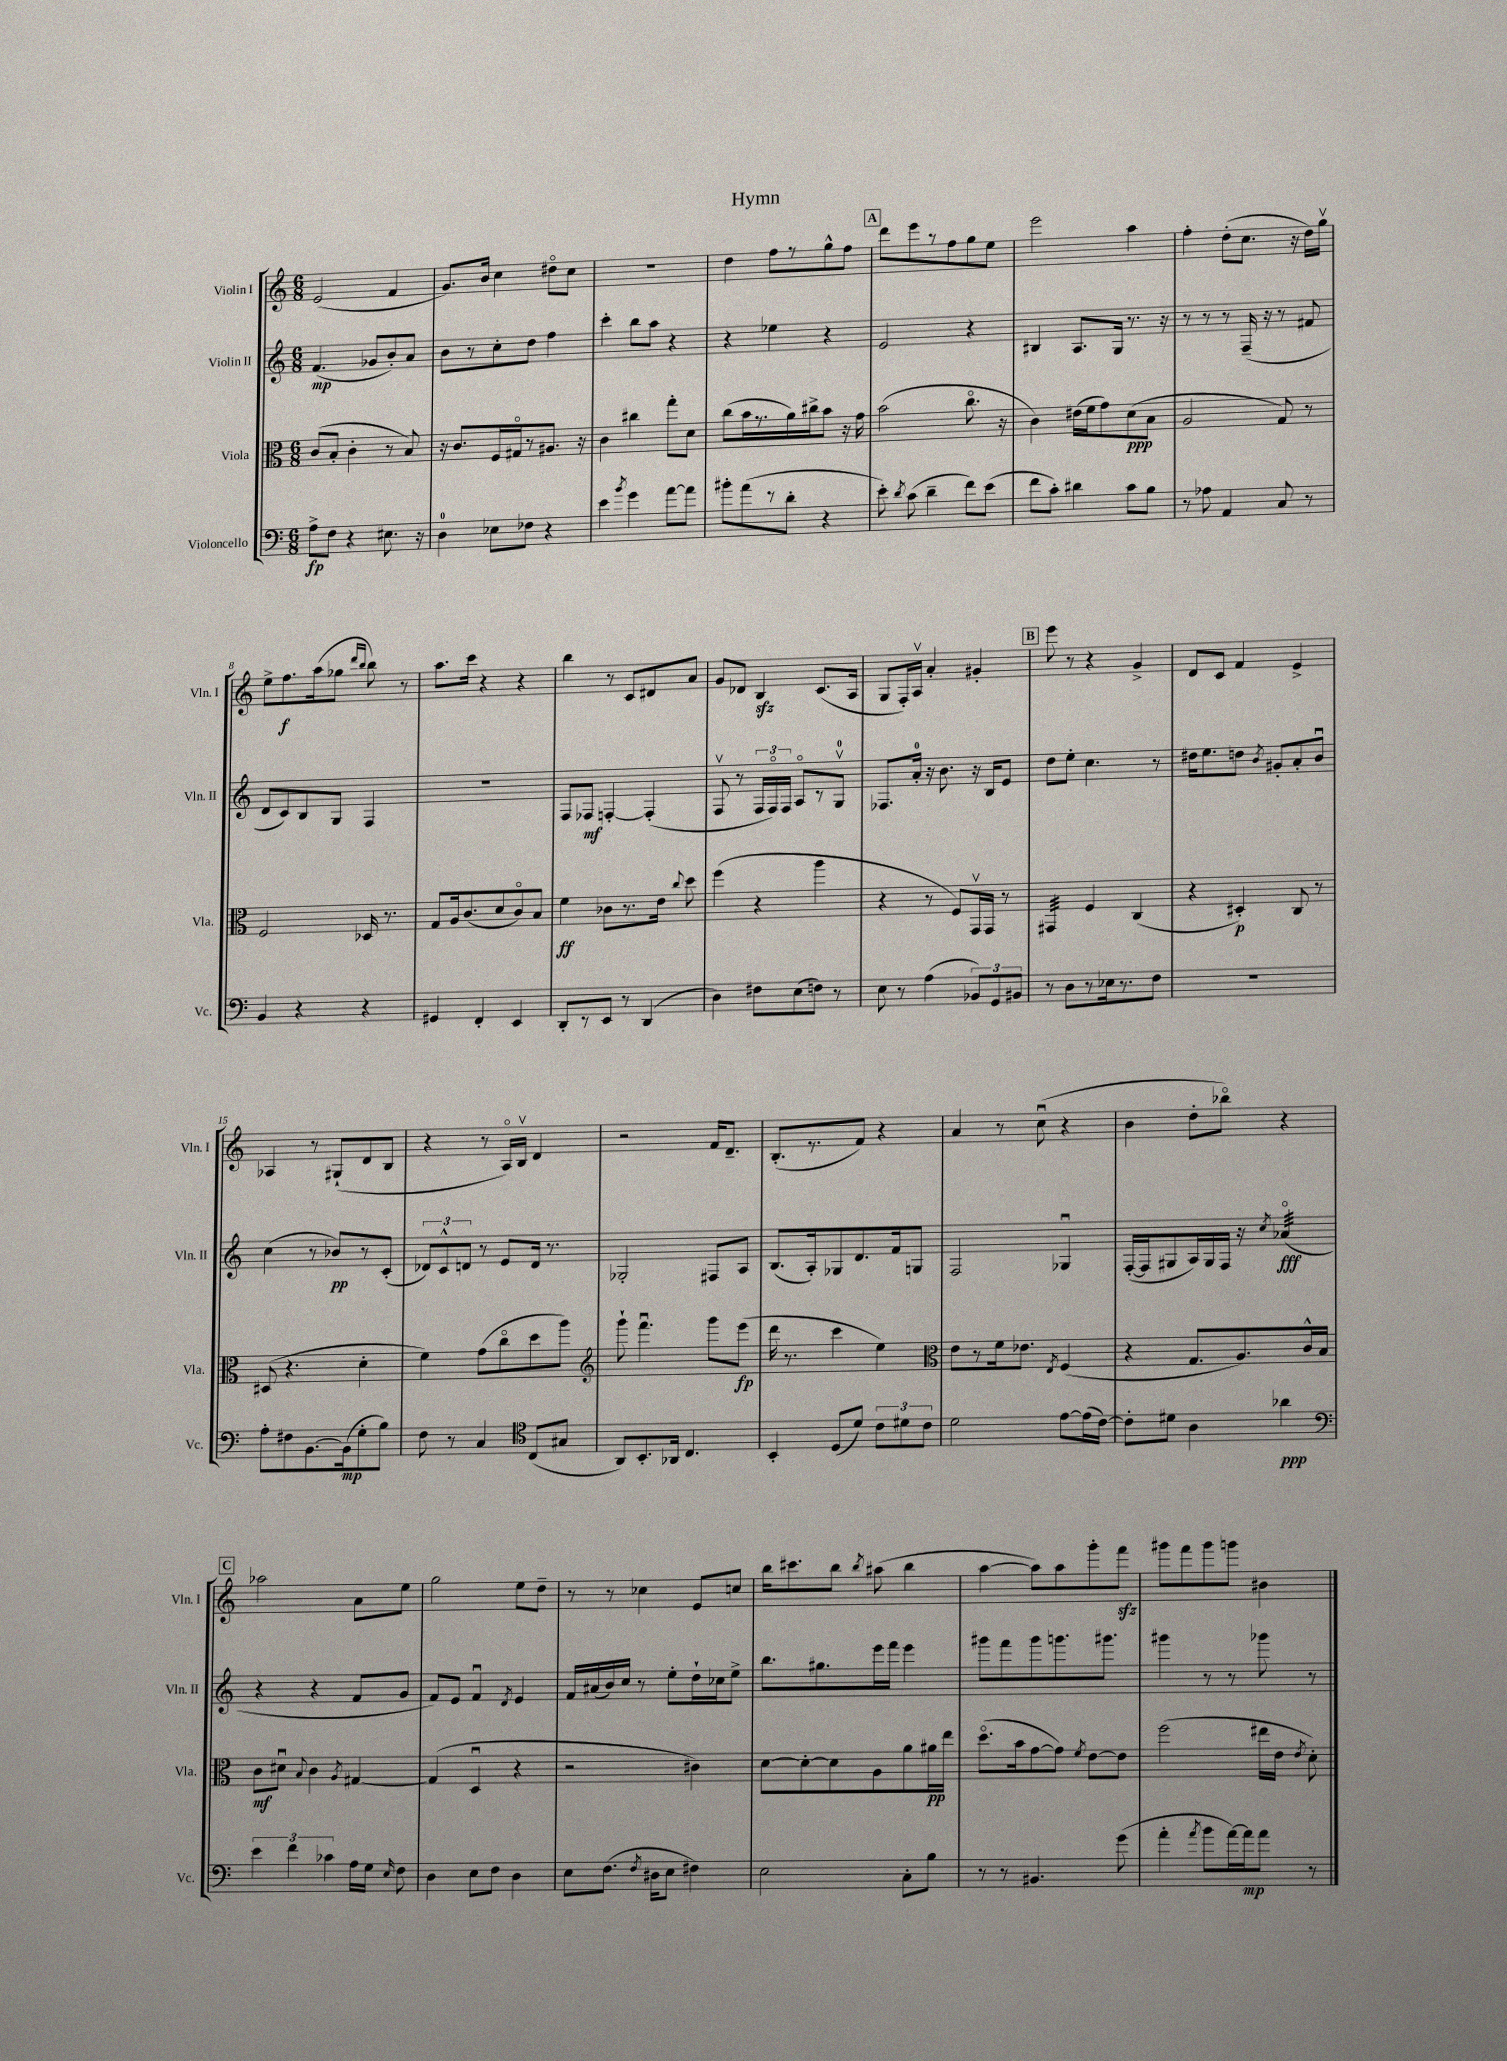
\header { title = "Hymn" }
<<
\new StaffGroup <<
\new Staff = "s0" \with { instrumentName = "Violin I" shortInstrumentName = "Vln. I" } {
    \clef treble \key c \major \numericTimeSignature \time 6/8
    \autoBeamOff e'2( f'4 |
    g'8.[) b'16] c''4 dis''8[\flageolet c''8] |
    R2. |
    d''4 f''8[ r8 g''8-^ f''8] |
    \mark \markup { \box "A" } d'''8[ e'''8 r8 f''8 g''8 e''8] |
    e'''2 a''4 |
    f''4-. d''8[-.( c''8.] r16 d''16[) g''16]\upbow |
    e''8[-> f''8.\f a''16( ges''8] \grace { d'''16[ b''16] } b''8) r8 |
    a''8.[ c'''16] r4 r4 |
    b''4 r8 c'8[ dis'8 a'8] |
    g'8[ des'8] b4\sfz c'8.[( a16] |
    g8[ f16-.) a16]\upbow a'4-. gis'4-. |
    \mark \markup { \box "B" } e'''8 r8 r4 g'4-> |
    d'8[ c'8] f'4 e'4-> |
    aes4 r8 gis8[-!( d'8 b8] |
    r4 r8 a16[\flageolet) b16]\upbow d'4 |
    r2 f'16[ d'8.]-- |
    b8.[-.( r8. f'8]) r4 |
    a'4 r8 c''8\downbow( r4 |
    b'4 d''8[-. bes''8]\flageolet) r4 |
    \mark \markup { \box "C" } aes''2 a'8[ e''8] |
    g''2 e''8[ d''8]-- |
    r8 r8 ces''4 e'8[ c''8] |
    b''16[ cis'''8. b''8] \acciaccatura { b''8 } ais''8( b''4 |
    a''4~ a''8[) a''8 g'''8-. f'''8]\sfz |
    gis'''8[ f'''8 gis'''8 g'''8] bis'4 \bar "|." |
}
\new Staff = "s1" \with { instrumentName = "Violin II" shortInstrumentName = "Vln. II" } {
    \clef treble \key c \major \numericTimeSignature \time 6/8
    \autoBeamOff f'4.\mp( ges'8[ b'8-.) a'8] |
    b'8[ r8 c''8-. d''8] f''4 |
    c'''4-. b''8[ a''8] r4 |
    r4 ees''4 r4 |
    \mark \markup { \box "A" } e'2 r4 |
    bis4 a8.[ g16] r8. r16 |
    r8 r8 r8 f16--( r16 r8 fis'8 |
    d'8[ c'8) b8 g8] f4 |
    R2. |
    f8[ fes8]\mf f4~-. f4-.( |
    f8\upbow r8 \tuplet 3/2 { f16[ f16\flageolet) f16] } a8[\flageolet r8 g8]-0\upbow |
    fes8.[ a'16]-0-. r16 b'8. r16 b16[ e'8] |
    \mark \markup { \box "B" } d''8[ e''8]-. c''4. r8 |
    dis''16[ e''8. d''8] \acciaccatura { b'8 } gis'8[-. a'8-. b'8]\downbow |
    c''4( r8 bes'8[\pp) r8 c'8]-.( |
    \tuplet 3/2 { des'8[) c'8-^ d'8] } r8 e'8[ d'16] r8. |
    ges2-. fis8[ a8] |
    b8.[( a16-.) ges8 d'8. f'16 g8] |
    f2 ges4\downbow |
    f16[~-.( f16 gis8 a16) gis16 f16] r16 \acciaccatura { c''8 } aes'4:32\flageolet\fff( |
    \mark \markup { \box "C" } r4 r4 f'8[ g'8] |
    f'8[) e'8] f'4\downbow \acciaccatura { d'8 } e'4 |
    f'16[ ais'16( b'16) c''16] r8 e''8[-. d''16-! ces''16 e''8]-> |
    b''8.[ gis''8. e'''16 f'''16] e'''4 |
    gis'''8[ f'''8 gis'''8 g'''8. gis'''8.] |
    gis'''4 r8 r8 ges'''8 r8 \bar "|." |
}
\new Staff = "s2" \with { instrumentName = "Viola" shortInstrumentName = "Vla." } {
    \clef alto \key c \major \numericTimeSignature \time 6/8
    \autoBeamOff c'8[( b8]-. c'4-. r8 b8) |
    r16 c'8.[ f16 gis16\flageolet r8 ais8.] r16 |
    c'4 cis''4 g''8[-. d'8] |
    c''8[( b'16 r8. a'16) cis''16-> b'8] r16 g'16 |
    \mark \markup { \box "A" } b'2( c''8.\flageolet r16 |
    c'4) eis'16[( f'16 g'8) d'8\ppp( b8] |
    a2 g8) r8 |
    f2 des16 r8. |
    g8[ a16 c'8.( d'8 c'8\flageolet) b8] |
    f'4\ff ces'8[ r8. e'16] \appoggiatura { c''8 } d''8 |
    f''4( r4 a''4 |
    r4 r8 f8[) g,16\upbow g,16] r8 |
    \mark \markup { \box "B" } gis,4:32 f4 c4( |
    r4 dis4-.\p) c8 r8 |
    dis8( r4. d'4-. |
    f'4) g'8[( c''8\flageolet d''8 a''8]) |
    \clef treble g'''8-! f'''4.\downbow g'''8[ e'''8]\fp( |
    d'''16 r8. c'''4 e''4) |
    \clef alto e'8[ r8 f'16 ees'8.] \acciaccatura { e8 } f4( |
    r4 g8.[ a8.) c'16-^ b16] |
    \mark \markup { \box "C" } c'8[\mf dis'8]\downbow \appoggiatura { b8 } c'4 \acciaccatura { a8 } gis4~ |
    gis4( d4\downbow r4 |
    r2 cis'4) |
    d'8[~ d'8~-. d'8 a8 a'8 ais'16\pp e''16] |
    d''8.[\flageolet( b'16 g'8~ g'8]) \acciaccatura { f'8 } e'8[~ e'8] |
    f''2( eis''16[ e'16] \acciaccatura { e'8 } d'8-.) \bar "|." |
}
\new Staff = "s3" \with { instrumentName = "Violoncello" shortInstrumentName = "Vc." } {
    \clef bass \key c \major \numericTimeSignature \time 6/8
    \autoBeamOff a8[->\fp f8] r4 eis8. r16 |
    d4-0 ees8[ fes8] r4 |
    e'4 \acciaccatura { b'8 } g'4 a'8[~ a'8] |
    bis'8[-. a'8( r8 d'8]-. r4 |
    \mark \markup { \box "A" } e'8-.) \acciaccatura { d'8 } c'8( d'4-- f'8[) e'8]( |
    f'8[ c'8]-.) dis'4 c'8[ b8] |
    r8 aes8 a,4 c8 r8 |
    b,4 r4 r4 |
    gis,4 f,4-. e,4 |
    d,8[-. r8 e,8] r8 d,4( |
    d4) fis8[ e8( f8]) r8 |
    e8 r8 a4( \tuplet 3/2 { bes,8[) g,8 bis,8] } |
    \mark \markup { \box "B" } r8 d8[ r8 ees16 r8. f8] |
    r2. |
    a8[-. fis8 b,8.~ b,16\mp( g8-. b8]) |
    f8 r8 c4 \clef tenor c8[( gis8] |
    a,8[) b,8.-. aes,16] c4. |
    b,4-. d8[( d'8]) \tuplet 3/2 { c'8[ dis'8 c'8] } |
    d'2 e'8[~ e'16( c'16]~) |
    c'8[-. dis'8] a4 aes'4\ppp |
    \mark \markup { \box "C" } \clef bass \tuplet 3/2 { e'4 f'4 ces'4 } a16[ g16] \grace { e16 } f8 |
    d4 e8[ f8] d4 |
    e8[ f8.]( \acciaccatura { f8 } dis16[ e8] fis4) |
    e2 c8[-. b8] |
    r8 r8 bis,4. g'8( |
    a'4-. \acciaccatura { a'8 } b'8[ a'16~) a'16\mp a'8] r8 \bar "|." |
}
>>
>>
